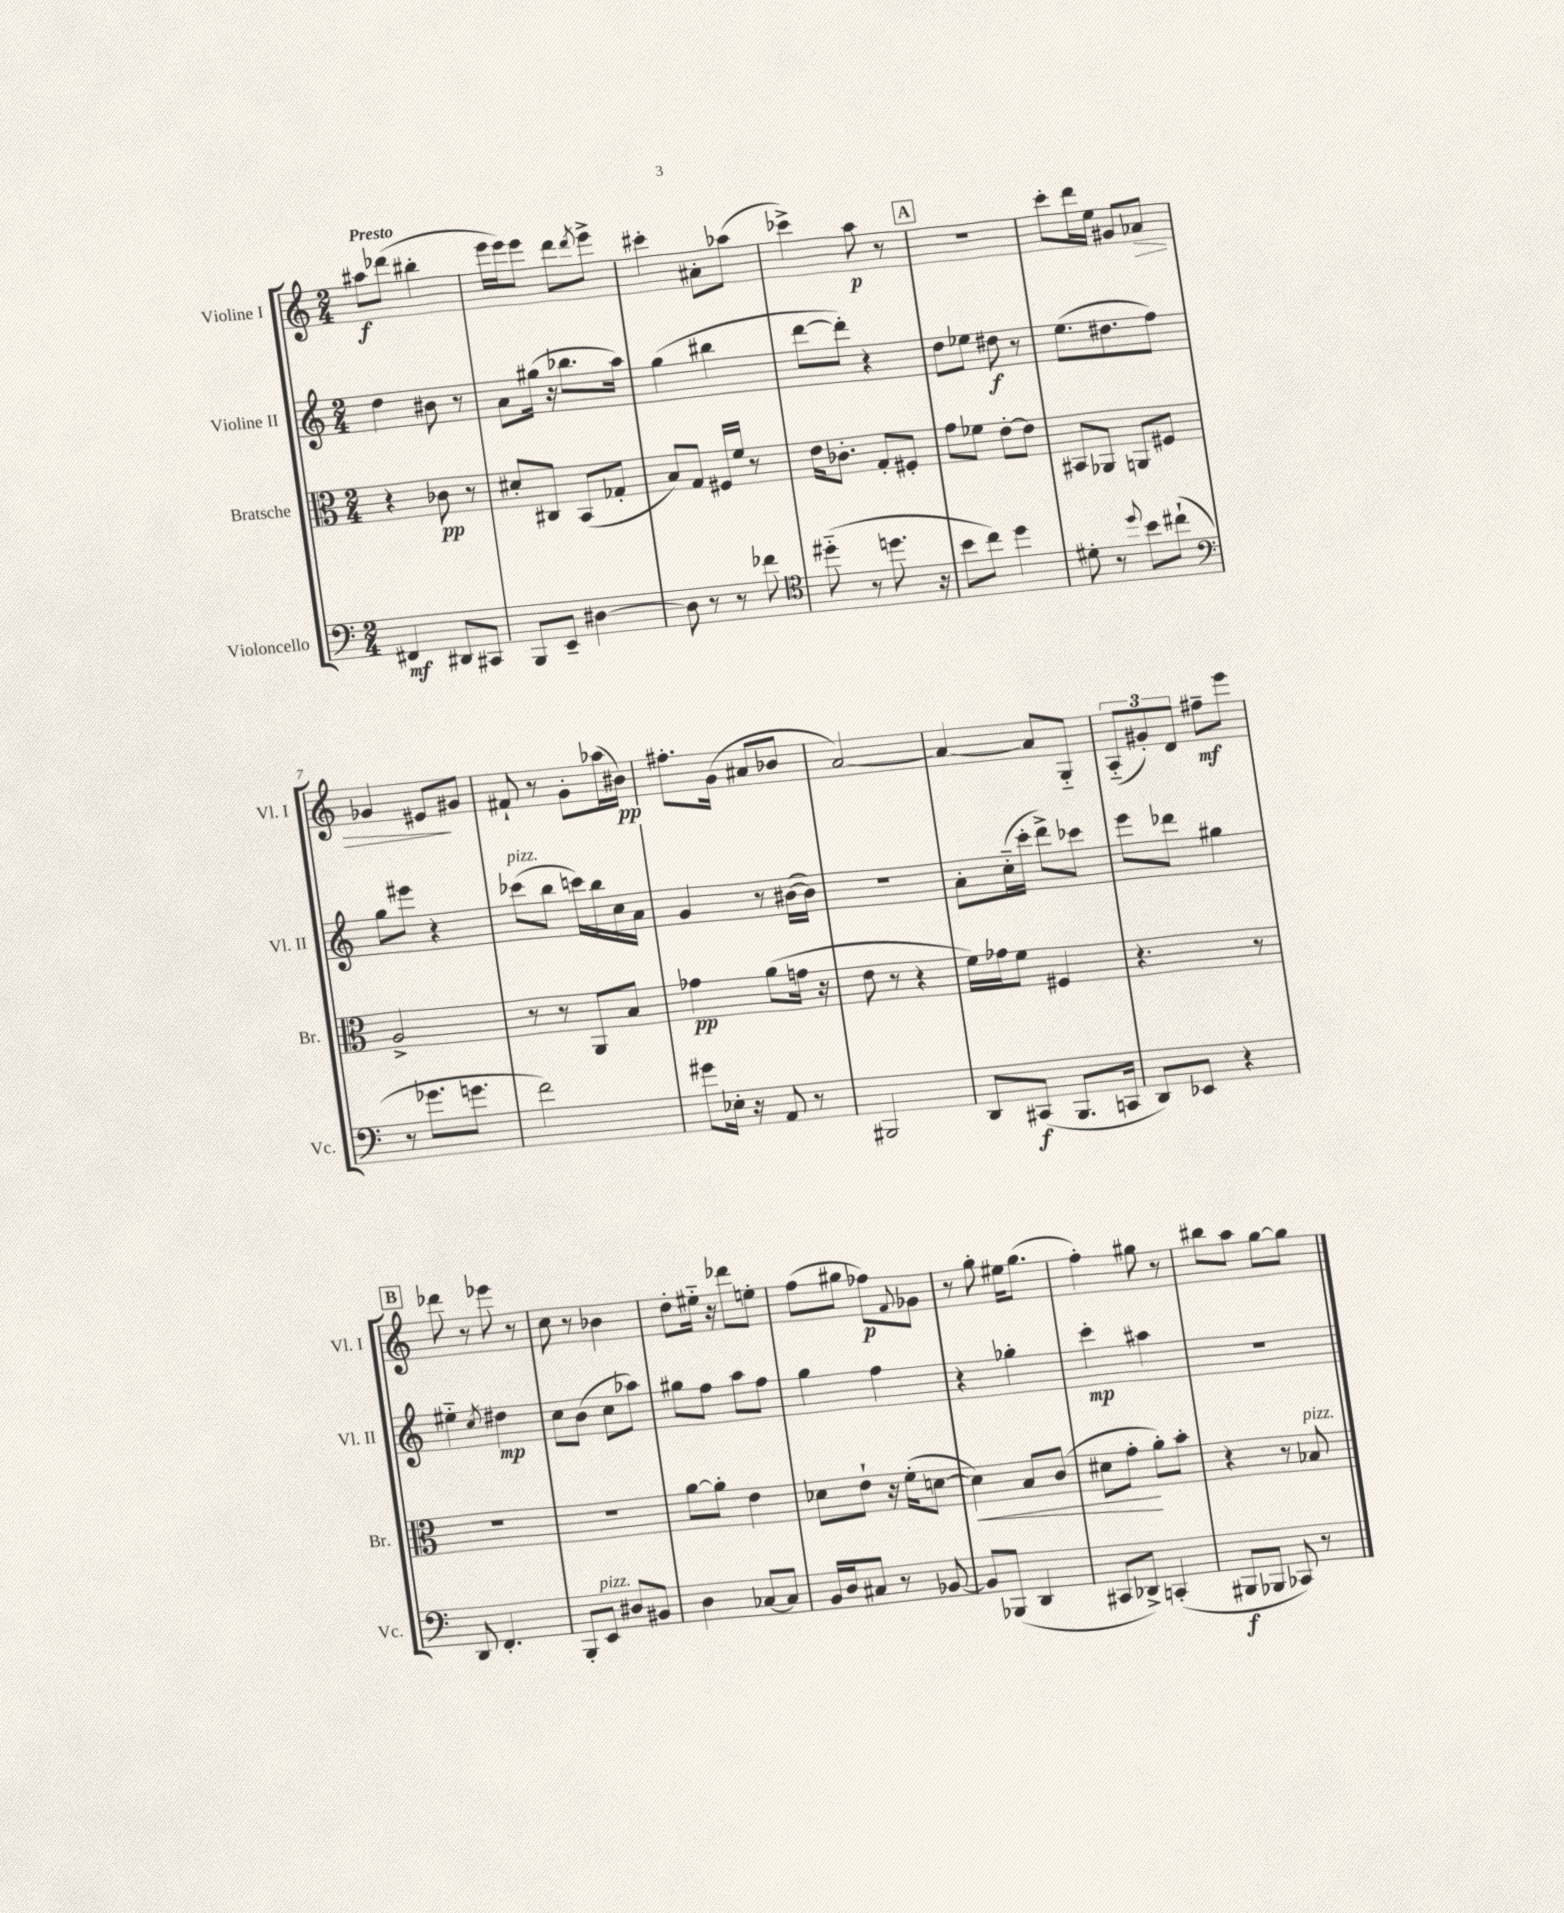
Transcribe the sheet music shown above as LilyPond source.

<<
\new StaffGroup <<
\new Staff = "s0" \with { instrumentName = "Violine I" shortInstrumentName = "Vl. I" } {
    \clef treble \key c \major \numericTimeSignature \time 2/4 \tempo "Presto"
    ais''8\f des'''8( bis''4-. |
    e'''16 e'''16) e'''8 d'''8 \acciaccatura { d'''8 } e'''8-> |
    cis'''4-. ais'8-. aes''8( |
    ces'''4->) a''8\p r8 |
    \mark \markup { \box "A" } r2 |
    c'''8-. d'''16 e''16 gis'8 aes'8\> |
    ges'4 eis'8\! gis'8 |
    fis'8-! r8 g'8-. aes''16( bis'16\pp) |
    fis''8.-. g'16( ais'8 bes'8 |
    a'2~) |
    a'4~ a'8 g8-_ |
    \tuplet 3/2 { a8-_( gis'8-.) d'8 } fis''8--\mf e'''8 |
    \mark \markup { \box "B" } des'''8 r8 ees'''8 r8 |
    c''8 r8 bes'4 |
    d''8-. eis''16-_ r16 des'''8 e''8-. |
    f''8( gis''8 fes''8\p) \appoggiatura { f'8 } ges'8 |
    r8 g''8-. eis''16 g''8.( |
    f''4-.) gis''8 r8 |
    bis''8 a''8 g''8~ g''8 \bar "|." |
}
\new Staff = "s1" \with { instrumentName = "Violine II" shortInstrumentName = "Vl. II" } {
    \clef treble \key c \major \numericTimeSignature \time 2/4
    d''4 bis'8 r8 |
    a'8 gis''16( r16 bes''8. a''16) |
    g''4( bis''4 |
    d'''8~ d'''8-.) r4 |
    \mark \markup { \box "A" } d''8 ees''8 dis''8\f r8 |
    e''8.( dis''8. f''8) |
    g''8 eis'''8 r4 |
    ces'''8^\markup { \italic "pizz." }( b''8 c'''16) b''16 c''16 a'16 |
    g'4 r8 bis'16~( bis'16) |
    r2 |
    a'8-. c''16-_( c'''16-. d'''8->) ces'''8 |
    e'''8 des'''8 gis''4 |
    \mark \markup { \box "B" } eis''4-_ \acciaccatura { c''8 } dis''4\mp |
    c''8 b'8( c''8 aes''8) |
    gis''8 f''8 a''8 f''8 |
    g''4 f''4 |
    r4 ges''4-. |
    c'''4-.\mp ais''4 |
    R2 \bar "|." |
}
\new Staff = "s2" \with { instrumentName = "Bratsche" shortInstrumentName = "Br." } {
    \clef alto \key c \major \numericTimeSignature \time 2/4
    r4 ces'8\pp r8 |
    dis'8-. cis8 b,8( ges8-. |
    b8) g8 fis16 f'16 r8 |
    e'16 ces'8.-. g8-. fis8-. |
    \mark \markup { \box "A" } g'8 fes'8 e'8~-. e'8 |
    bis,8 aes,8 a,8 fis8 |
    a2-> |
    r8 r8 a,8 b8 |
    ges'4\pp a'8( g'16 r16 |
    e'8 r8 r4 |
    f'16) ges'16 f'8 fis4 |
    r4. r8 |
    \mark \markup { \box "B" } R2 |
    R2 |
    a'8~ a'8-. e'4 |
    des'8 e'8-! r16 f'16-.( d'8~ |
    d'4\<) b8 c'8( |
    dis'8 g'8-.\! a'8-.) b'8-. |
    r4 r8 bes8^\markup { \italic "pizz." } \bar "|." |
}
\new Staff = "s3" \with { instrumentName = "Violoncello" shortInstrumentName = "Vc." } {
    \clef bass \key c \major \numericTimeSignature \time 2/4
    fis,4\mf dis,8 cis,8 |
    b,,8 e,8-- dis4~ |
    dis8 r8 r8 fes'8 |
    \clef tenor dis''8-_( r8 d''8. r16 |
    \mark \markup { \box "A" } b'8 c''8) d''4 |
    dis'8-. r8 \appoggiatura { d''8 } b'8 cis''8-!( |
    \clef bass r8 ges'8. g'8. |
    f'2) |
    gis'8 ees16-. r16 a,8 r8 |
    bis,,2 |
    d,8 cis,8\f( b,,8. c,16 |
    d,8) ees,8 r4 |
    \mark \markup { \box "B" } d,8 f,4.-. |
    b,,8-. e,8^\markup { \italic "pizz." } dis8 bis,8 |
    d4 ces8~ ces8 |
    b,16 d16 cis8 r8 bes,8~ |
    bes,8 bes,,8( d,4 |
    cis,8 des,8->) c,4-.( |
    bis,,8\f bes,,8 ces,8) r8 \bar "|." |
}
>>
>>
